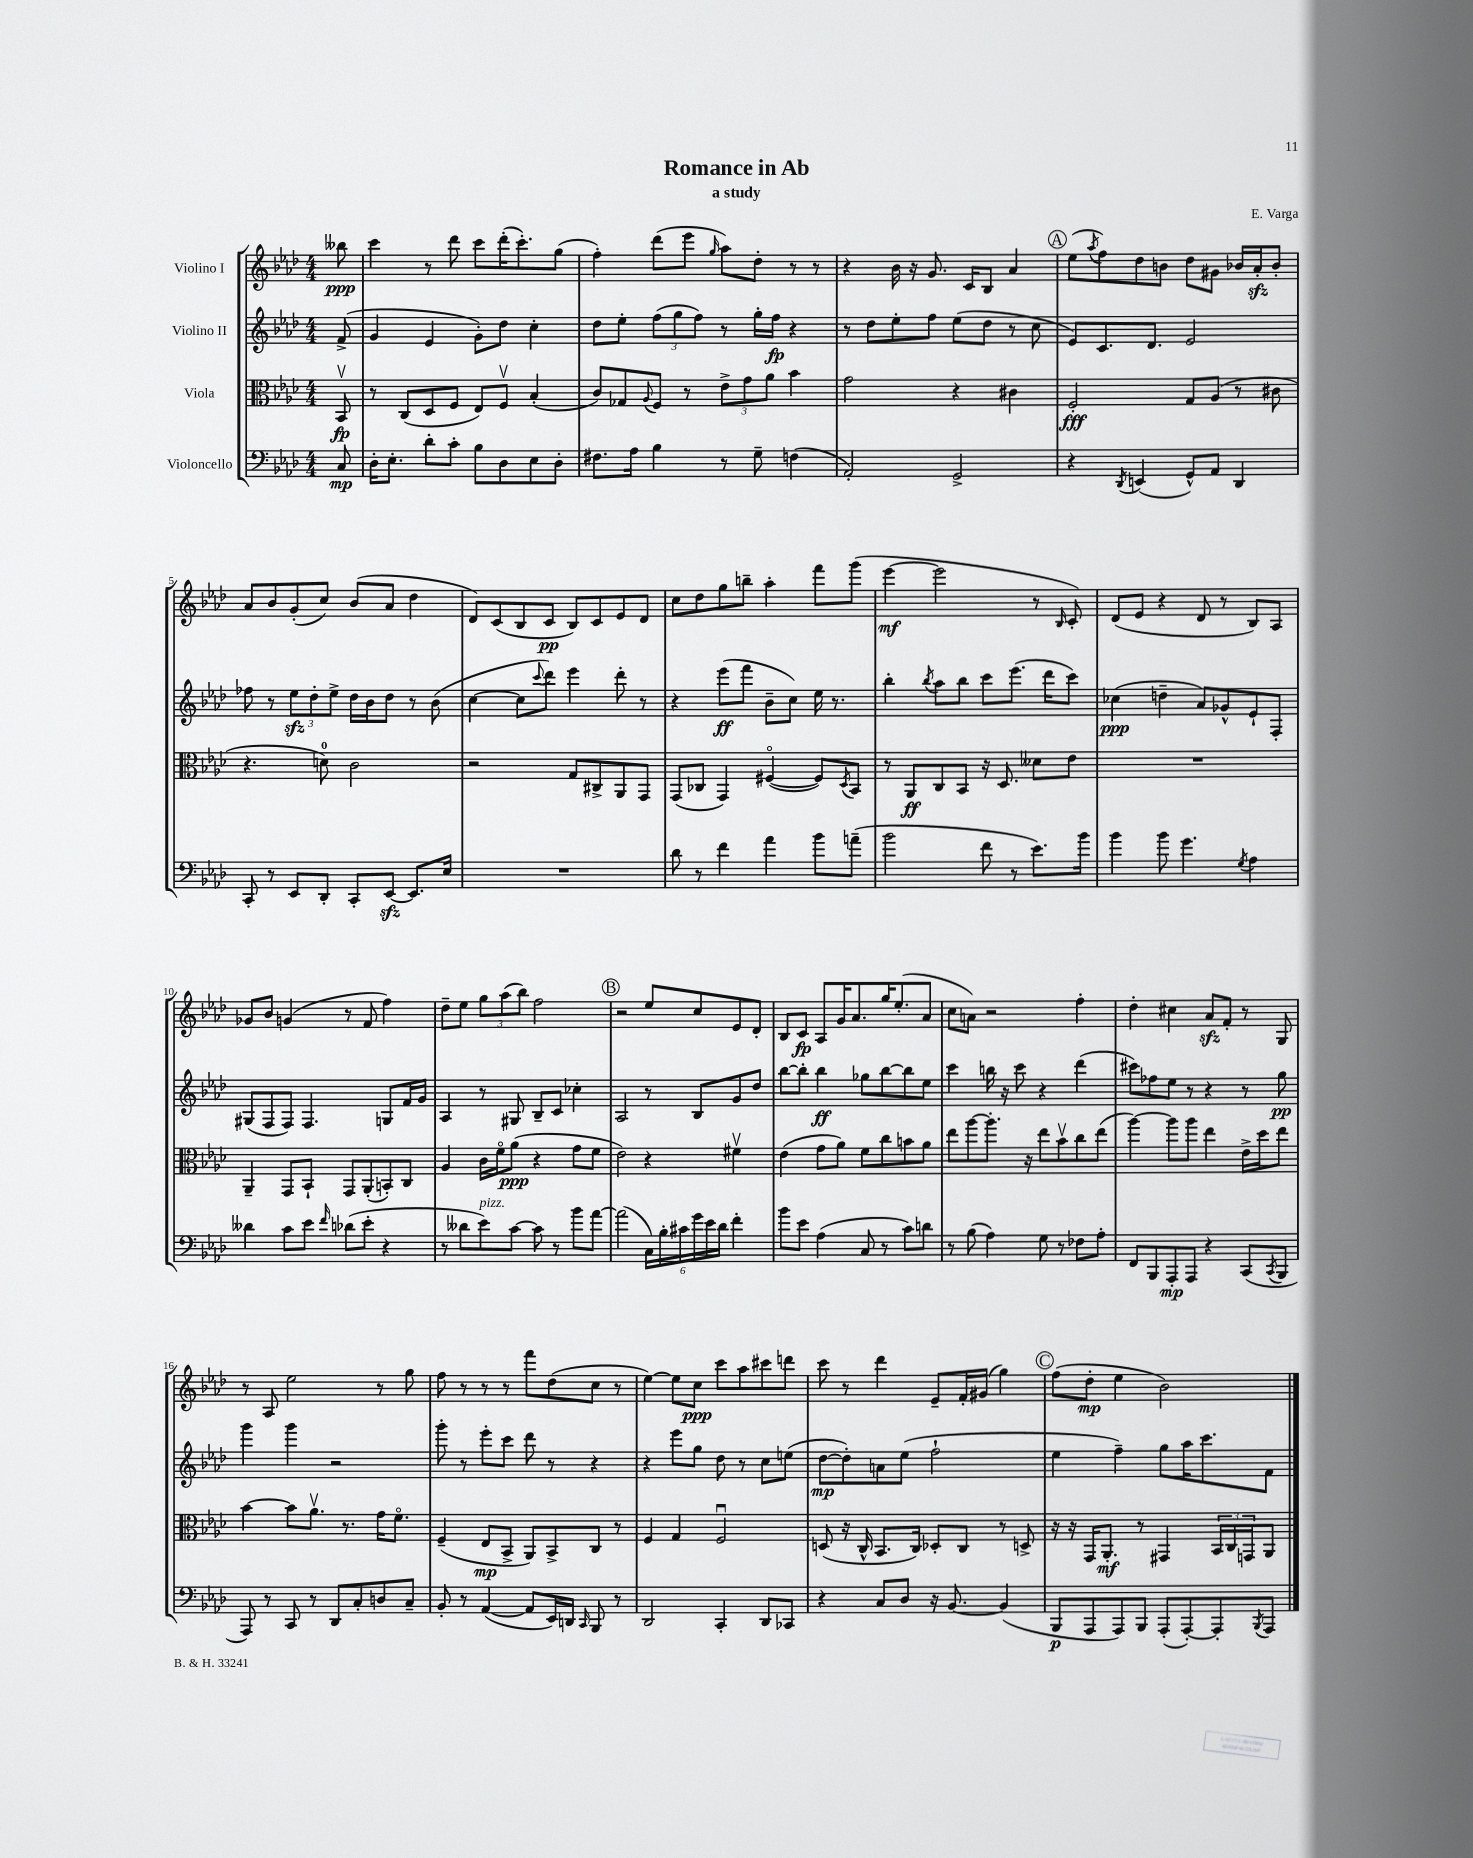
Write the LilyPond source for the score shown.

\header { title = "Romance in Ab" composer = "E. Varga" subtitle = "a study" }
<<
\new StaffGroup <<
\new Staff = "s0" \with { instrumentName = "Violino I" } {
    \clef treble \key aes \major \numericTimeSignature \time 4/4 \partial 8
    beses''8\ppp |
    c'''4 r8 des'''8 c'''8 des'''16-.( c'''8.-.) g''8( |
    f''4-.) des'''8( ees'''8 \grace { g''16 } aes''8) des''8-. r8 r8 |
    r4 bes'16 r16 g'8. c'16 bes8 aes'4 |
    \mark \markup { \circle "A" } ees''8( \acciaccatura { aes''8 } f''8) des''8 b'8 des''8 gis'8 bes'16 aes'16-.\sfz bes'8-. |
    aes'8 bes'8 g'8-.( c''8) bes'8( aes'8 des''4 |
    des'8) c'8( bes8 c'8\pp bes8) c'8 ees'8 des'8 |
    c''8 des''8 g''8 b''8-- aes''4-. f'''8 g'''8( |
    ees'''4~\mf ees'''2 r8 \grace { bes16 } c'8-.) |
    des'8( ees'8 r4 des'8 r8 bes8) aes8 |
    ges'8 bes'8 g'4( r8 f'8 f''4) |
    des''8-- ees''8 \tuplet 3/2 { g''8 aes''8( bes''8) } f''2 |
    \mark \markup { \circle "B" } r2 ees''8 c''8 ees'8 des'8-. |
    bes8 c'8\fp aes8 g'16 aes'8. g''16 ees''8.-.( aes'8 |
    c''8 a'8) r2 f''4-. |
    des''4-. cis''4 aes'8\sfz f'8-. r8 g8 |
    r8 aes8 ees''2 r8 g''8 |
    f''8 r8 r8 r8 f'''8 des''8( c''8 r8 |
    ees''4~) ees''8 c''8\ppp c'''8 aes''8 cis'''8 d'''8 |
    c'''8 r8 des'''4 ees'8-- f'16-. gis'16( g''4) |
    \mark \markup { \circle "C" } f''8( des''8-.\mp ees''4 bes'2) \bar "|." |
}
\new Staff = "s1" \with { instrumentName = "Violino II" } {
    \clef treble \key aes \major \numericTimeSignature \time 4/4 \partial 8
    f'8->( |
    g'4 ees'4 g'8-.) des''8 c''4-. |
    des''8 ees''8-. \tuplet 3/2 { f''8( g''8 f''8) } r8 g''16-. f''16\fp r4 |
    r8 des''8 ees''8-. f''8 ees''8( des''8 r8 c''8 |
    \mark \markup { \circle "A" } ees'8) c'8. des'8. ees'2 |
    fes''8 r8 \tuplet 3/2 { ees''8\sfz des''8-. ees''8-> } des''16 bes'16 des''8 r8 bes'8( |
    c''4~ c''8 \appoggiatura { c'''8 } des'''8) ees'''4 des'''8-. r8 |
    r4 ees'''8\ff( f'''8 bes'8-- c''8) ees''16 r8. |
    bes''4-. \acciaccatura { bes''8 } aes''8 bes''8 c'''8 ees'''8.( des'''16 c'''8) |
    ces''4\ppp( d''4-- aes'8) ges'8-^ ees'8-! f8-. |
    gis8( f8 f8) f4. g8 f'16 g'16 |
    aes4 r8 gis8 bes8-- c'8 ces''4-. |
    \mark \markup { \circle "B" } aes2 r8 bes8 g'8 des''8 |
    bes''8~ bes''8-. bes''4\ff ges''8 bes''8~ bes''8 ees''8 |
    c'''4 b''16 r16 c'''8 r4 des'''4( |
    cis'''8) fes''8 ees''8 r8 r4 r8 g''8\pp |
    g'''4 g'''4 r2 |
    g'''8-. r8 ees'''8-. c'''8 des'''8 r8 r4 |
    r4 ees'''8 g''8 des''8 r8 c''8 e''8( |
    des''8~\mp des''8-.) a'8 ees''8( f''2-! |
    \mark \markup { \circle "C" } ees''4 f''4--) g''8 aes''16 c'''8. f'8 \bar "|." |
}
\new Staff = "s2" \with { instrumentName = "Viola" } {
    \clef alto \key aes \major \numericTimeSignature \time 4/4 \partial 8
    bes,8\upbow\fp |
    r8 c8( des8 f8 ees8) f8\upbow bes4-.( |
    c'8) ges8 \appoggiatura { aes8 } f8 r8 \tuplet 3/2 { ees'8-> g'8 aes'8 } bes'4 |
    g'2 r4 cis'4 |
    \mark \markup { \circle "A" } f2-.\fff g8 aes8( r8 cis'8 |
    r4. d'8-0) c'2 |
    r2 g8 cis8-> aes,8 g,8 |
    g,8( ces8 g,4) fis4~\flageolet( fis8) \acciaccatura { des8 } bes,8 |
    r8 aes,8\ff c8 bes,8 r16 des8. deses'8 ees'8 |
    R1 |
    aes,4-- g,8 bes,8-! g,8 aes,8-.( b,8-.) c8 |
    aes4 c'16 f'16\flageolet aes'8\ppp( r4 g'8 f'8 |
    \mark \markup { \circle "B" } ees'2) r4 fis'4\upbow |
    ees'4( g'8 aes'8) f'8 c''8 b'8 aes'8 |
    ees''8 aes''8~ aes''8.-. r16 ees''8 bes'8\upbow c''8 ees''8( |
    aes''4~) aes''8 aes''8 ees''4 ees'16-> des''16 ees''8 |
    bes'4~ bes'8 aes'8.\upbow r8. g'16 f'8.\flageolet |
    f4--( ees8\mp bes,8-> aes,8) bes,8-> c8 r8 |
    f4 g4 f2\downbow |
    d8( r16 c16-^ bes,8. c16) des8-. c8 r8 d8-> |
    \mark \markup { \circle "C" } r16 r16 g,16 aes,8.-.\mf r8 gis,4 \tuplet 3/2 { bes,16 c16 g,16 } aes,8 \bar "|." |
}
\new Staff = "s3" \with { instrumentName = "Violoncello" } {
    \clef bass \key aes \major \numericTimeSignature \time 4/4 \partial 8
    c8\mp |
    des16-. ees8.-. des'8-. c'8-. bes8 des8 ees8 des8-. |
    fis8. aes16 bes4 r8 g8-- f4( |
    aes,2-.) g,2-> |
    \mark \markup { \circle "A" } r4 \acciaccatura { des,8 } e,4( g,8-^) aes,8 des,4 |
    c,8-. r8 ees,8 des,8-. c,8-. ees,8~\sfz ees,8. ees16 |
    R1 |
    des'8 r8 f'4 aes'4 bes'8 a'8--( |
    bes'2 f'8 r8 ees'8.) bes'16 |
    bes'4 bes'8 g'4. \acciaccatura { g8 } aes4 |
    deses'4 c'8 ees'8 \grace { f'16 } des'8( ees'8-. r4 |
    r8 deses'8 ees'8^\markup { \italic "pizz." }) c'8~ c'8 r8 bes'8 aes'8~ |
    \mark \markup { \circle "B" } aes'2( \tuplet 6/4 { c16) bes16-. cis'16 g'16 ees'16 des'16 } f'4-. |
    bes'8 ees'8 aes4( c8 r8 c'8) d'8 |
    r8 bes8( aes4) g8 r8 fes8 aes8-. |
    f,8 bes,,8 aes,,8-.\mp aes,,8 r4 c,8( \acciaccatura { c,8 } bes,,8 |
    aes,,8) r8 c,8 r8 des,8 c8-. d8 c8-- |
    bes,8-. r8 aes,4~( aes,8 ees,16) d,16 \grace { c,16 } bes,,8 r8 |
    des,2 c,4-. des,8 ces,8 |
    r4 c8 des8 r16 bes,8.~ bes,4( |
    \mark \markup { \circle "C" } bes,,8\p aes,,8 aes,,8) bes,,8 aes,,8-.( aes,,8~-.) aes,,8-. \acciaccatura { bes,,8 } aes,,8 \bar "|." |
}
>>
>>
